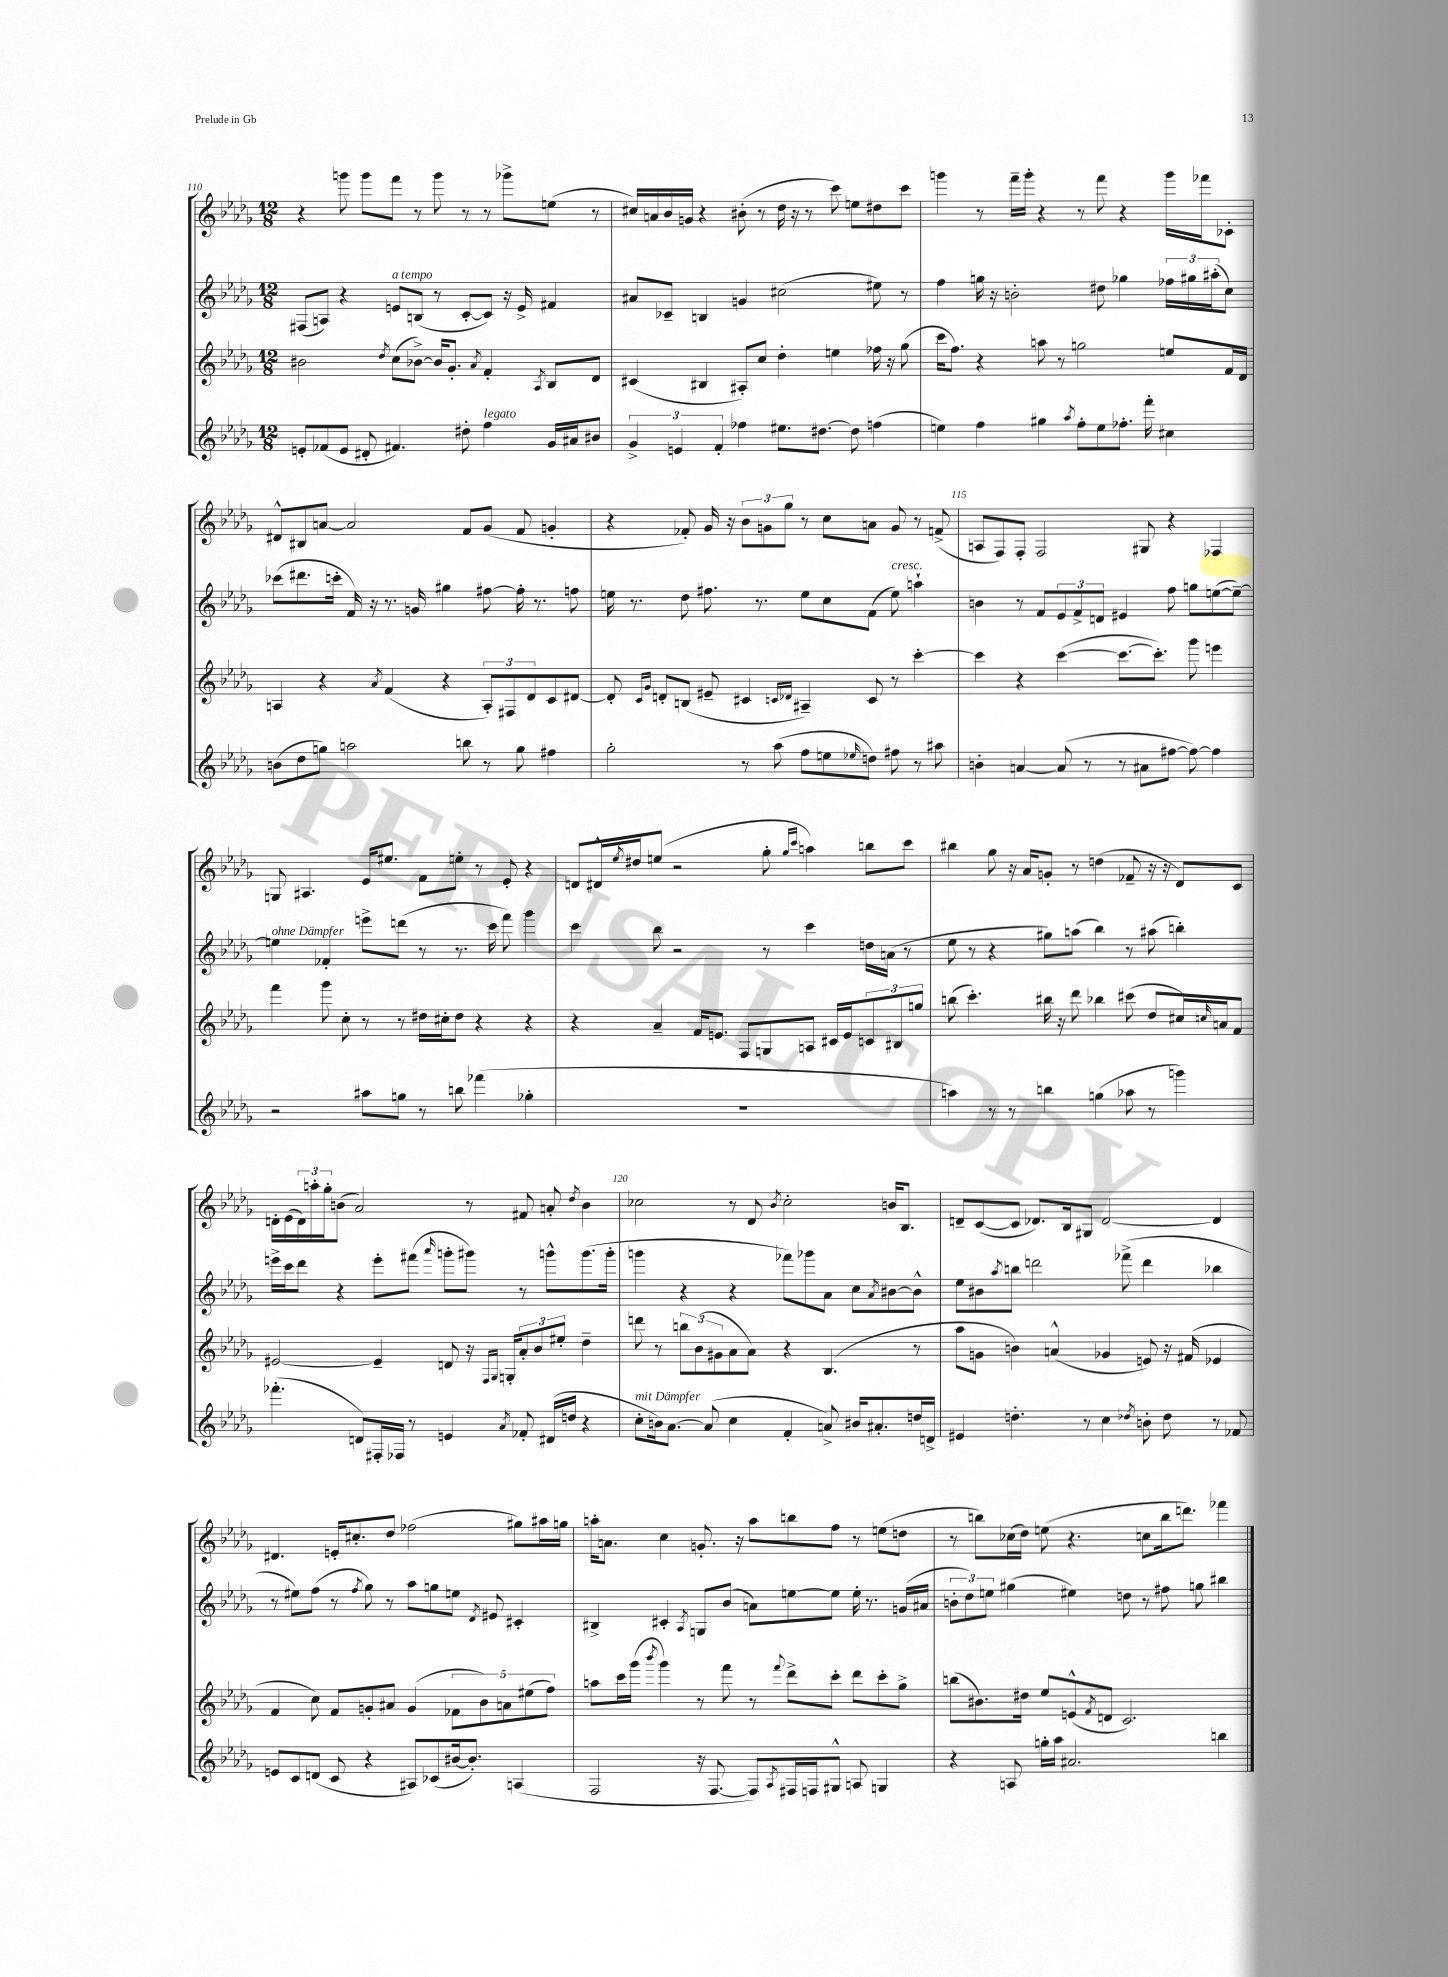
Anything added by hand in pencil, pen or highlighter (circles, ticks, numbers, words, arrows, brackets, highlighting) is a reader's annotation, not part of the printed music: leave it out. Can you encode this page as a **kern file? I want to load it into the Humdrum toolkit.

**kern	**kern	**kern	**kern
*staff4	*staff3	*staff2	*staff1
*clefG2	*clefG2	*clefG2	*clefG2
*k[b-e-a-d-g-]	*k[b-e-a-d-g-]	*k[b-e-a-d-g-]	*k[b-e-a-d-g-]
*M12/8	*M12/8	*M12/8	*M12/8
8e'	2b#	(8F#	4r
(8f-	.	8A)	.
8e	.	4r	8ggg
8d#'	.	.	8ggg
.	8qdd-	.	.
4.f#)	(8cc	8e	8fff
.	[8b-^)	(8B	8r
.	16b-]	8r	8ggg
.	8.g-'	.	.
8dd#'	.	[8c'	8r
.	8qa-	.	.
4ff	4f'	8c])	8r
.	.	16r	8ggg-^
.	.	16e^	.
.	8qA-	.	.
16g-	8B-	4f#	(8ee
16a#	.	.	.
8b#	8d-	.	8r
=	=	=	=
6g-^	(4c#	8a#	16cc#)
.	.	.	16a
.	.	8c-~	16b-
6e	.	.	.
.	.	.	16g
.	4B#	4B	4r
6f'	.	.	.
4ff-	8A#')	4g	(8b#'
.	8cc	.	8r
8.ee#	4dd-'	(2cc#	16dd-
.	.	.	16r
.	.	.	8r
[8.dd#	.	.	.
.	4ee	.	8ccc)
8dd#]	.	.	8ee
(4ff	16ff-	8ee#)	8dd#
.	16r	.	.
.	(8gg-	8r	8ccc
=	=	=	=
4ee)	16ccc	4ff	4ggg
.	8.ff)	.	.
4ff	4r	16gg	8r
.	.	16r	.
.	.	2b'	16fff~
.	.	.	16ggg'
4gg#	8aa	.	4r
.	8r	.	.
8qaa-	.	.	.
8ff'	2gg	.	8r
8ee	.	8dd#	8fff
8.ff-'	.	4gg-	4r
16fff'	.	.	.
4cc#	8ee	24ff-	16ggg
.	.	24gg#	.
.	.	.	16fff-
.	.	(24aa#'	.
.	16f	8cc)	8c-'
.	16d-	.	.
=	=	=	=
(8b	4A	(8ccc-	8d#^^
8dd-	.	8.ddd#	8B#
8gg)	4r	.	[8a
.	.	16ccc'	.
2aa	.	16f)	2a]
.	.	16r	.
.	8qa-	.	.
.	(4f	8.r	.
.	.	16g	.
.	4r	4gg#	.
8bb	.	.	8f
8r	12A')	[8ff#	(8g-
.	12F#	.	.
8gg	.	16ff#']	8f
.	12d-	.	.
.	.	8.r	.
4ff#	8c	.	4g'
.	[8d#	8ff	.
=	=	=	=
2gg-'	8d#']	16ee	4r
.	.	8.r	.
.	16qqc	.	.
.	16qqg-	.	.
.	8d'	.	.
.	(8B	8dd-	8f-')
.	8e#~	8.ff#	16g-
.	.	.	16r
8r	4c#	.	12b-
.	.	8.r	.
.	.	.	12g
(8aa-	.	.	.
.	.	.	12gg-
.	16qqc	.	.
.	16qqd-	.	.
8ff	4A#~)	8ee	8r
8ee	.	8cc	8cc
16qqee-	.	.	.
8dd)	8c	(8f	8a
8ff#	8r	8ee)	8g
8r	[4ccc'	4aa`	8r
8aa#	.	.	(8f^
=	=	=	=
4b'	4ccc]	4b	8A
.	.	.	8F)
[4a	4r	8r	8F'
.	.	8f	2F
(8a]	([4ccc	12e-	.
.	.	12f^	.
8r	.	.	.
.	.	12d	.
8r	8.ccc_	4e#	.
8a#	.	.	8G#
.	8.ccc'])	.	.
[8ff#	.	8ff	4r
8ff#_)	8ggg-	8gg	.
4ff#]	4eee	([8ee	4F-
.	.	8ee~_)	.
=	=	=	=
2r	4fff	4ee]	8G
.	.	.	4.A#
.	8ggg-	4f-'	.
.	8cc'	.	.
8aa#	8r	8eee^	16e-
.	.	.	8.ee#
8gg	8r	(8ddd	.
8r	16dd#	8r	8f
.	16cc#'	.	.
8bb	8dd#	8.r	8ee'
(4fff-	4r	.	8r
.	.	16ccc	.
.	.	8fff)	8e-'
4gg-'	4r	4ggg-	4r
=	=	=	=
1.r	4r	4ccc	8d
.	.	.	16d#^^
.	.	.	8qee-
.	.	.	16dd#
.	4a-~	8bb-	(8ee
.	.	2r	2r
.	16f	.	.
.	8.e	.	.
.	8F	.	.
.	8G	8r	8gg-'
.	.	.	16qqgg-
.	.	.	16qqccc
.	8A	4ccc	4aa)
.	16c#	.	.
.	16e	.	.
.	12c	16dd	8bb
.	.	(16a	.
.	12B#	.	.
.	.	8r	8ccc
.	12gg	.	.
=	=	=	=
4aa)	(8bb	8ee-	4bb#
.	4.ccc')	8r	.
8r	.	4r	8gg-
8r	.	.	16r
.	.	.	16a-
4bb	16bb#	8gg#)	8g'
.	16r	.	.
.	8ddd-	(8aa	8r
(4gg	4bb-	4bb-)	(4dd
8aa-	(8ccc#	8r	8f-~
8r	8dd-	(8aa#	16r
.	.	.	16r
4ggg)	16cc#)	4bb')	8d-)
.	16qqcc	.	.
.	16a	.	.
.	8f	.	8c
=	=	=	=
(4.fff-'	[2e#	16eee^	16d'
.	.	16ccc	(16e-
.	.	8ddd-	24d)
.	.	.	24aa'
.	.	.	24gg-'
.	.	4r	(8b
8d)	.	.	2a-)
16F#'	4e#~]	8eee'	.
16F-	.	.	.
8r	.	(8fff#	.
.	.	16qqaaa-	.
4e	8d	8ggg'	.
.	16r	8ggg#)	8r
.	16qqF	.	.
.	16qqG-	.	.
.	16G'	.	.
8qa-	.	.	.
8f-'	12a-'	8r	8f#
.	12b-	.	.
(16d#	.	8ggg^^	8a'
.	12ee#'	.	.
16dd	.	.	.
.	.	.	8qdd-
4r	4dd-~	(8.ggg	4b
.	.	16ggg'	.
=	=	=	=
8cc'	8ddd	4ggg	2cc-
16b)	8r	.	.
[8.a-	.	.	.
.	12bb	4r	.
.	(12b-	.	.
(8a-]	.	.	.
.	12g#	.	.
4cc	8a-	4r	8r
.	8a-)	.	8d-
.	.	.	8qb-
4f'	4r	8fff-)	2cc-'
.	.	8ggg-	.
8a^)	(4.B-	8a-	.
16b#	.	8cc	.
8.a#'	.	.	.
.	.	8qa-	.
.	.	[8b#	16b
.	.	.	8.B-
16dd	8r	8b#^^]	.
16d^	.	.	.
=	=	=	=
4e#	8aa-	8ee-	8d~
.	8g	8b#	([8c
.	.	8qaa-	.
4.dd'	4b)	8bb	8c]
.	.	2ddd	8.d-)
.	(4a^^	.	.
.	.	.	16B-
8r	.	.	8G#
4cc	4g-	.	[2d-
.	.	(8fff-^	.
8qdd-	.	.	.
8b'	8e)	4ddd	.
8dd-	16r	.	.
.	(16f#	.	.
8r	4e-	4bb-	4d-]
8f-	.	.	.
=	=	=	=
8e	4f	8r	4.d#
8c	.	8ee#)	.
(8d	8cc)	(8ff	.
8c	8f	8r	16e'
.	.	.	8.cc#'
.	.	8qff	.
4r	8g'	8gg-)	.
.	8a#	8r	8dd-
8A#)	(4g	8aa-	(2ff-
(8c-	.	8gg	.
[16b#	10f-	8ee	.
8.b#'])	.	.	.
.	10b-)	.	.
.	.	8qd-	.
.	.	8e#	.
.	10a	.	.
(4A	.	4c#'	8gg#)
.	(10ee#	.	.
.	.	.	16aa#
.	10ff)	.	.
.	.	.	16gg
=	=	=	=
2F	8aa	4B#^	16aa'
.	.	.	8.a
.	16ccc	.	.
.	(16ggg-	.	.
.	8qbbb-	.	.
.	4ggg-)	4c#'	4cc
.	.	8qA-	.
16r	8r	8G	8.g'
[8.F	.	.	.
.	8fff	(8b-	.
.	.	.	16r
8F])	8r	8a)	8aa
8qA-	8qqfff	.	.
16F#	8ddd-^	[8ee	8bb
16F	.	.	.
8G#^^	8ccc'	8ee]	8ff
8A	8ddd-	16ee'	8r
.	.	8.r	.
4G	8ccc'	.	(8ee
.	8gg-^	(16g	8dd
.	.	16a#	.
=	=	=	=
4r	(8bb	12b'	8r
.	.	12dd-)	.
.	8.b#)	.	8bb)
.	.	12ee	.
8A	.	(4gg#	(16cc-
.	16dd#	.	16dd-)
16gg'	8ee-	.	(8ee
16aa-	.	.	.
2.a#	(8e^^	4ee#)	4.r
.	8qf	.	.
.	8d	.	.
.	2.c)	8dd	.
.	.	8r	8cc
.	.	8ff#	16bb
.	.	.	8.ddd)
.	.	8gg	.
4bb	.	4bb#	4fff-
==	==	==	==
*-	*-	*-	*-
